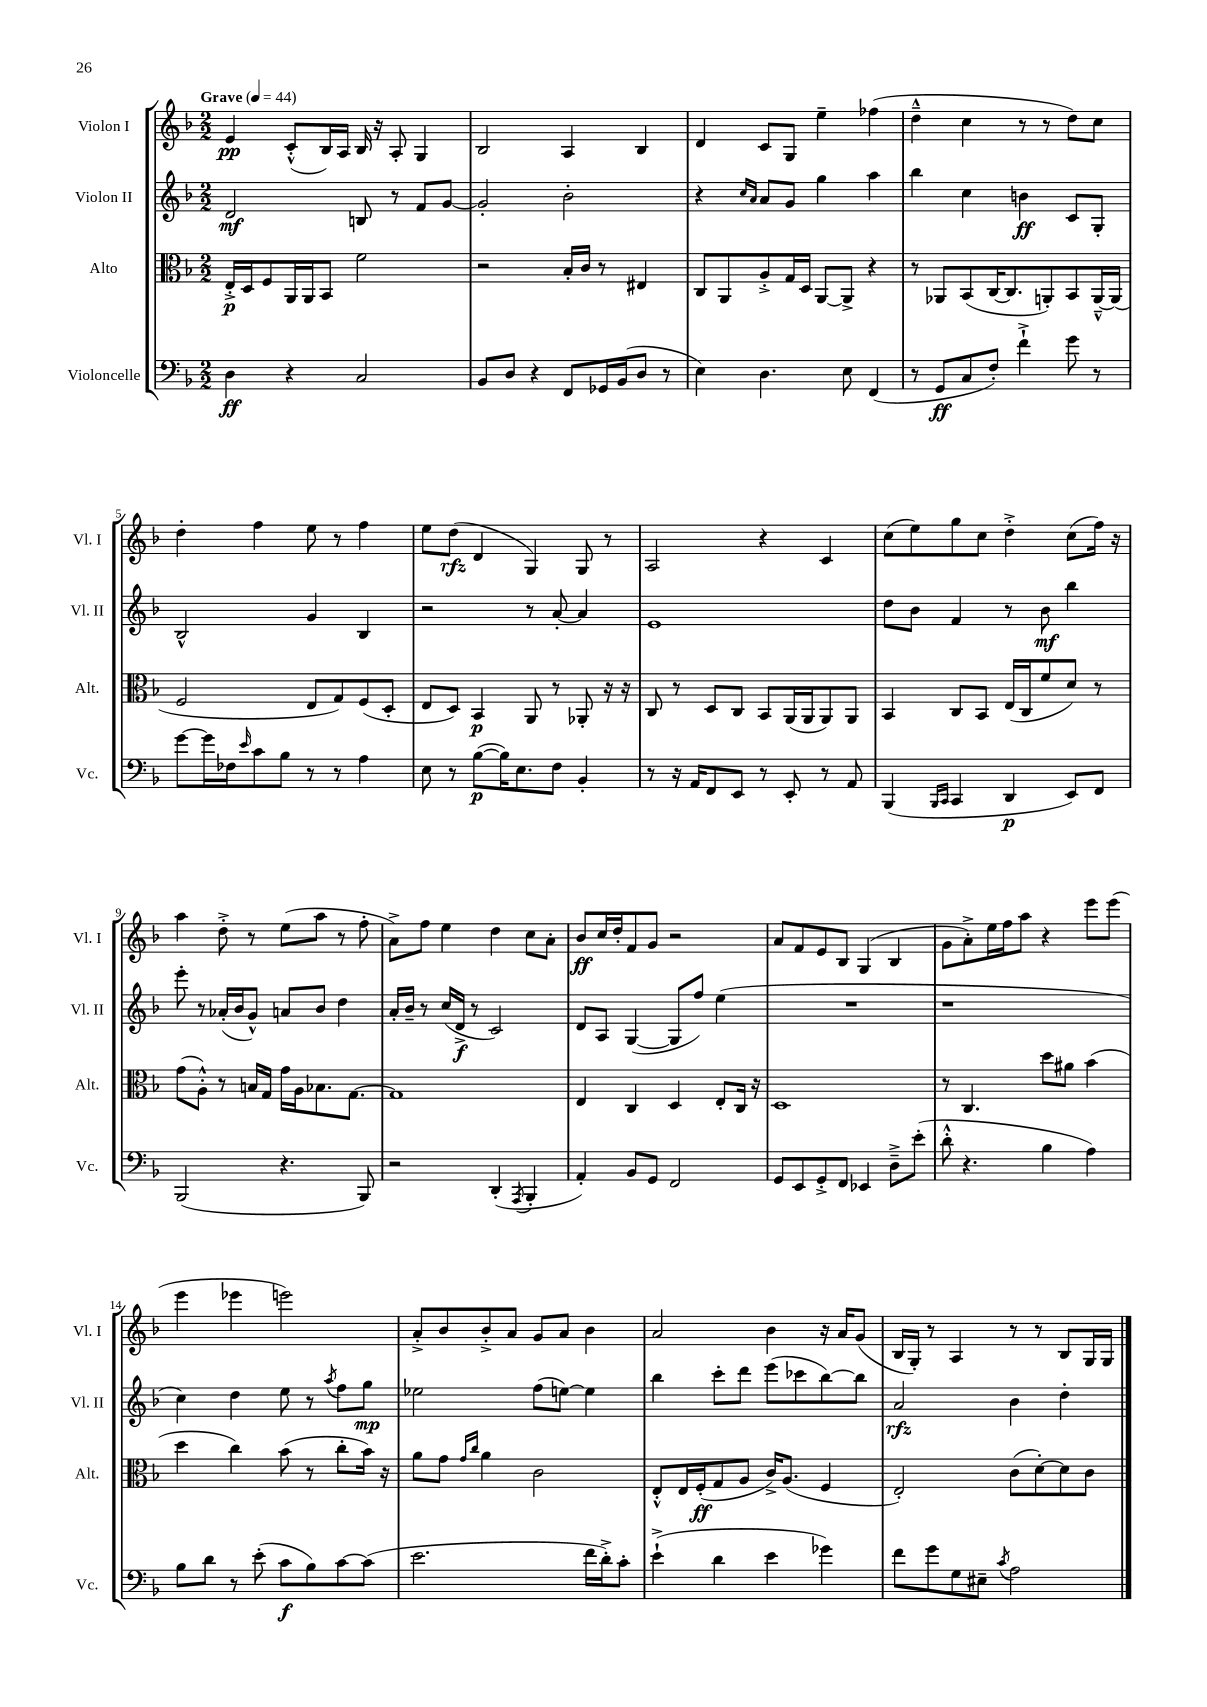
<<
\new StaffGroup <<
\new Staff = "s0" \with { instrumentName = "Violon I" shortInstrumentName = "Vl. I" } {
    \clef treble \key f \major \numericTimeSignature \time 2/2 \tempo "Grave" 4 = 44
    e'4\pp c'8-.-^( bes16) a16 bes16 r16 a8-. g4 |
    bes2 a4 bes4 |
    d'4 c'8 g8 e''4-- fes''4( |
    d''4---^ c''4 r8 r8 d''8) c''8 |
    d''4-. f''4 e''8 r8 f''4 |
    e''8 d''8\rfz( d'4 g4) g8 r8 |
    a2 r4 c'4 |
    c''8( e''8) g''8 c''8 d''4-.-> c''8( f''16) r16 |
    a''4 d''8-.-> r8 e''8( a''8 r8 f''8-. |
    a'8->) f''8 e''4 d''4 c''8 a'8-. |
    bes'8\ff c''16 d''16-. f'8 g'8 r2 |
    a'8 f'8 e'8 bes8 g4( bes4 |
    g'8 a'8-.->) e''16 f''16 a''8 r4 e'''8 e'''8( |
    e'''4 ees'''4 e'''2) |
    a'8-.-> bes'8 bes'8-.-> a'8 g'8 a'8 bes'4 |
    a'2 bes'4 r16 a'16 g'8( |
    bes16 g16-.) r8 a4 r8 r8 bes8 g16 g16 \bar "|." |
}
\new Staff = "s1" \with { instrumentName = "Violon II" shortInstrumentName = "Vl. II" } {
    \clef treble \key f \major \numericTimeSignature \time 2/2
    d'2\mf b8 r8 f'8 g'8~ |
    g'2-. bes'2-. |
    r4 \grace { c''16 a'16 } a'8 g'8 g''4 a''4 |
    bes''4 c''4 b'4\ff c'8 g8-. |
    bes2-^ g'4 bes4 |
    r2 r8 a'8~-. a'4 |
    e'1 |
    d''8 bes'8 f'4 r8 bes'8\mf bes''4 |
    e'''8-. r8 aes'16-.( bes'16 g'8-^) a'8 bes'8 d''4 |
    a'16-. bes'16-- r8 c''16( d'16->\f r8 c'2) |
    d'8 a8 g4~( g8 f''8) e''4( |
    R1 |
    r1 |
    c''4) d''4 e''8 r8 \acciaccatura { a''8 } f''8 g''8\mp |
    ees''2 f''8( e''8~) e''4 |
    bes''4 c'''8-. d'''8 e'''8( ces'''8 bes''8~) bes''8 |
    a'2\rfz bes'4 d''4-. \bar "|." |
}
\new Staff = "s2" \with { instrumentName = "Alto" shortInstrumentName = "Alt." } {
    \clef alto \key f \major \numericTimeSignature \time 2/2
    e16-.->\p d16 f8 a,16 a,16 bes,8 f'2 |
    r2 bes16-. c'16 r8 eis4 |
    c8 a,8 a8-.-> g16 d16 a,8~ a,8-> r4 |
    r8 aes,8 bes,8( c16~ c8. a,8-.) bes,8 a,16~---^ a,16( |
    f2 e8 g8) f8( d8-. |
    e8 d8) bes,4\p a,8 r8 aes,8-. r16 r16 |
    c8 r8 d8 c8 bes,8 a,16( a,16 a,8) a,8 |
    bes,4 c8 bes,8 e16( c16 f'8 d'8) r8 |
    g'8( a8-.-^) r8 b16 g16 g'16 a16 bes8. g8.~ |
    g1 |
    e4 c4 d4 e8-. c16 r16 |
    d1 |
    r8 c4. d''8 ais'8 bes'4( |
    d''4 c''4) bes'8( r8 c''8-. bes'16) r16 |
    a'8 g'8 \grace { g'16 c''16 } a'4 c'2 |
    e8-.-^ e16 f16-.\ff( g8 a8 c'16->) a8.( f4 |
    e2-.) c'8( d'8~-.) d'8 c'8 \bar "|." |
}
\new Staff = "s3" \with { instrumentName = "Violoncelle" shortInstrumentName = "Vc." } {
    \clef bass \key f \major \numericTimeSignature \time 2/2
    d4\ff r4 c2 |
    bes,8 d8 r4 f,8 ges,16 bes,16( d8 r8 |
    e4) d4. e8 f,4( |
    r8 g,8\ff c8 f8-.) f'4-!-> g'8 r8 |
    g'8~ g'16 fes16 \grace { e'16 } c'8 bes8 r8 r8 a4 |
    e8 r8 bes8~\p( bes16) e8. f8 bes,4-. |
    r8 r16 a,16 f,8 e,8 r8 e,8-. r8 a,8 |
    bes,,4( \grace { bes,,16 c,16 } c,4 d,4\p e,8) f,8 |
    bes,,2( r4. bes,,8) |
    r2 d,4-.( \acciaccatura { a,,8 } bes,,4-. |
    a,4-.) bes,8 g,8 f,2 |
    g,8 e,8 g,8-.-> f,8 ees,4 d8---> e'8-.( |
    d'8-.-^ r4. bes4 a4) |
    bes8 d'8 r8 e'8-.( c'8\f bes8) c'8~ c'8( |
    e'2. f'16 d'16-.->) c'8-. |
    e'4-!->( d'4 e'4 ges'4) |
    f'8 g'8 g8 eis8-- \acciaccatura { c'8 } a2 \bar "|." |
}
>>
>>
